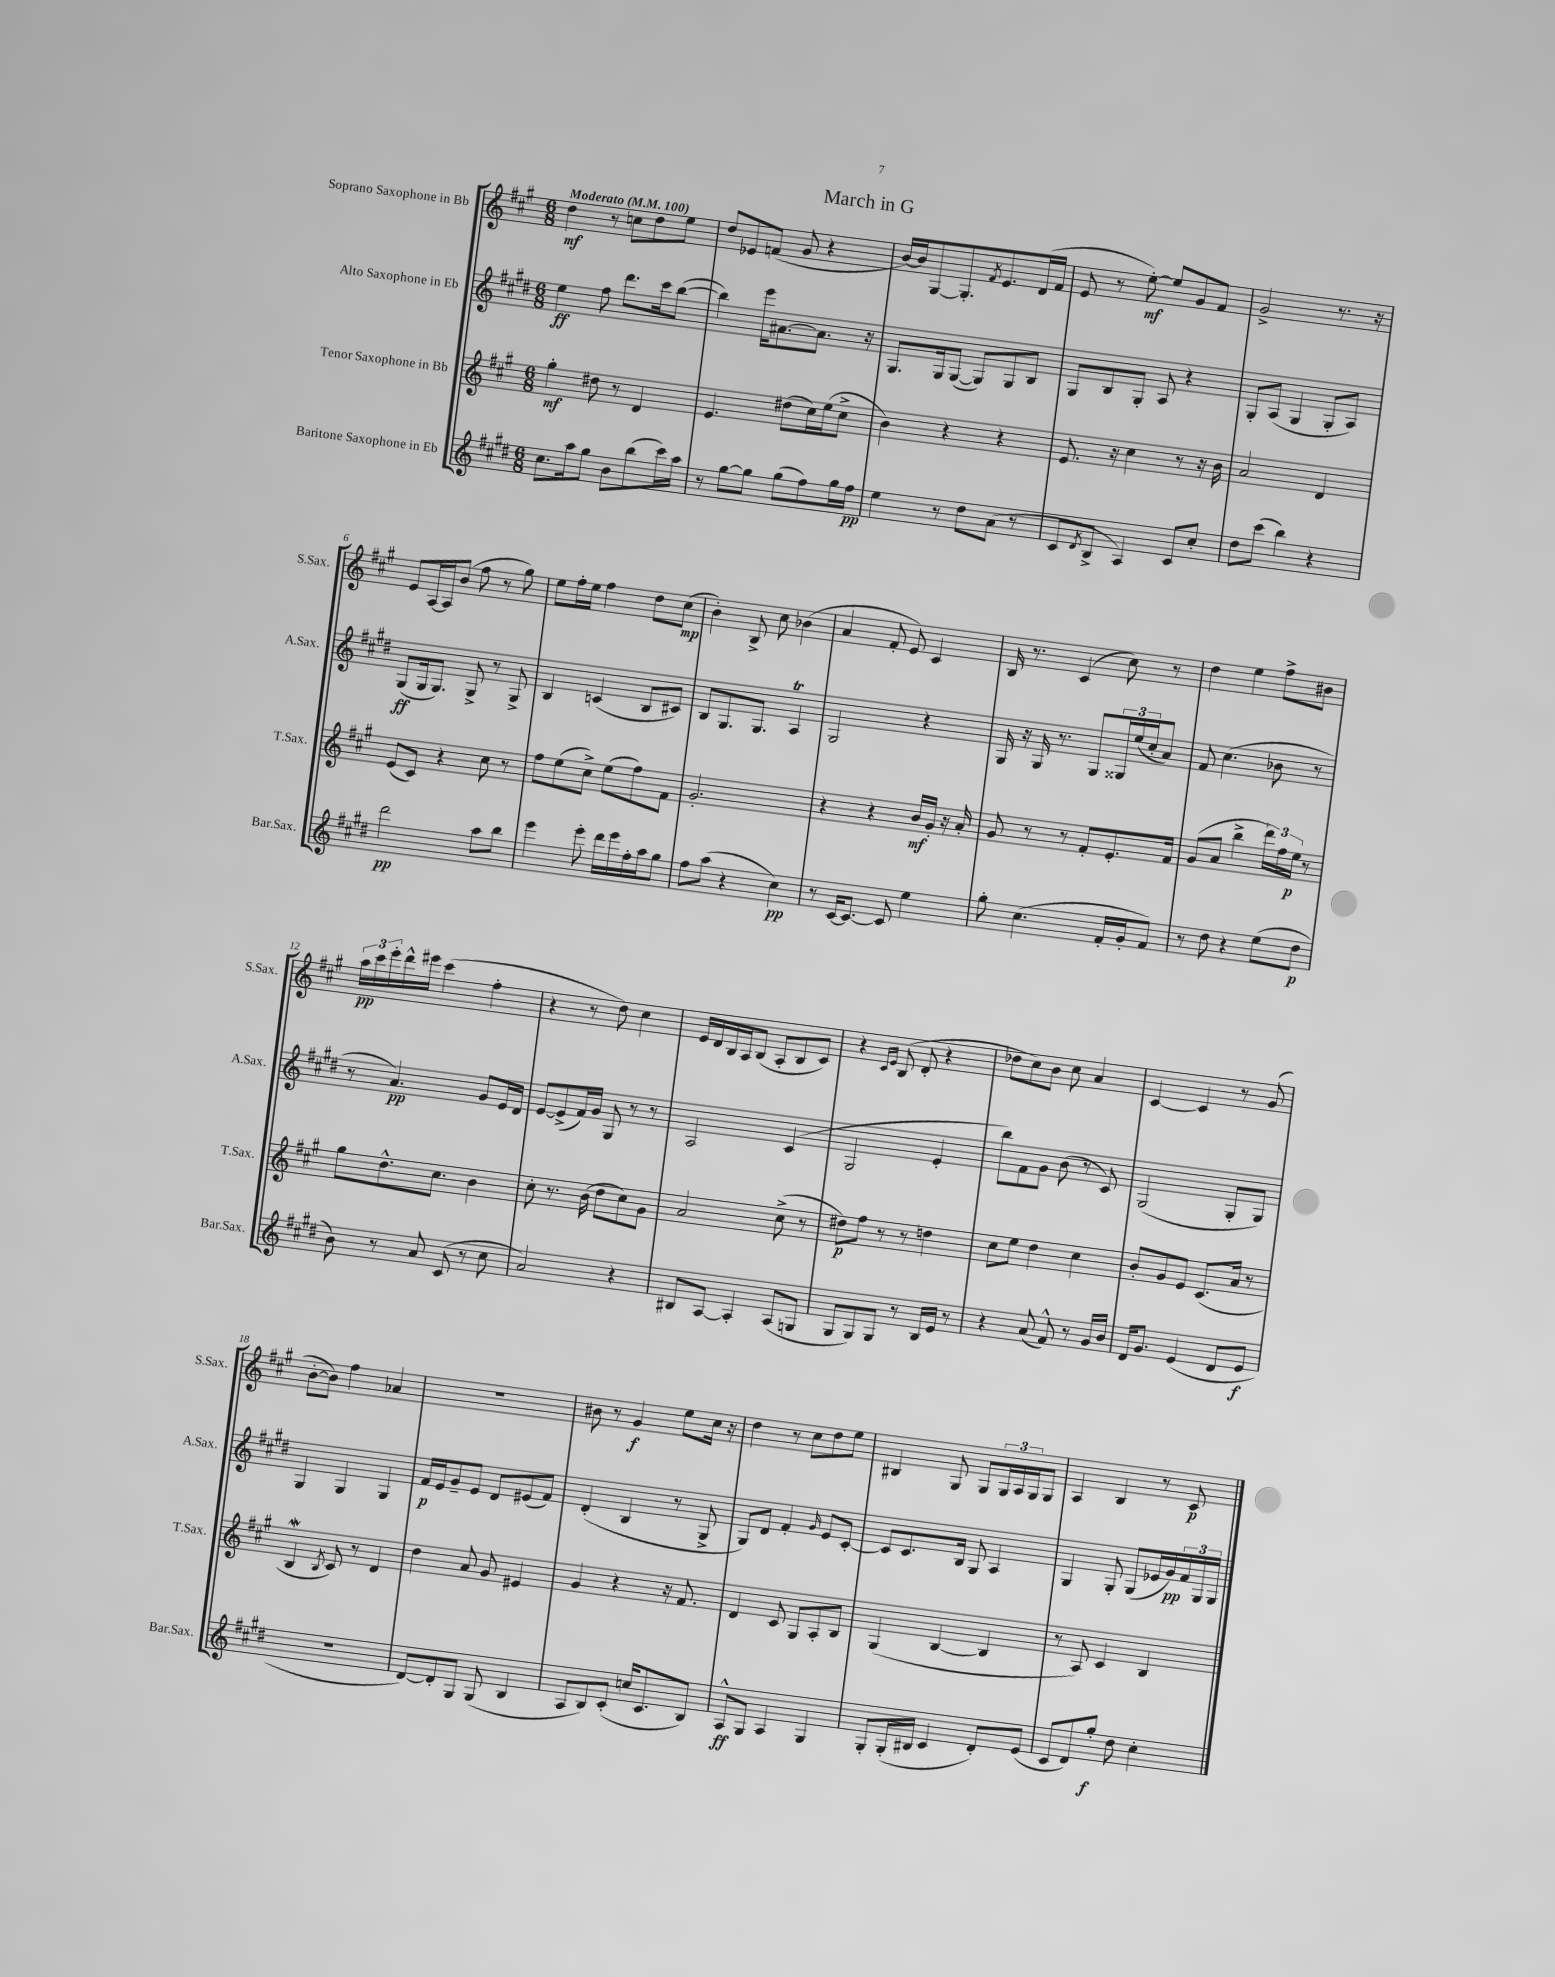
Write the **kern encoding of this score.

**kern	**kern	**kern	**kern
*staff4	*staff3	*staff2	*staff1
*clefG2	*clefG2	*clefG2	*clefG2
*k[f#c#g#d#]	*k[f#c#g#]	*k[f#c#g#d#]	*k[f#c#g#]
*M6/8	*M6/8	*M6/8	*M6/8
*MM100	*MM100	*MM100	*MM100
8.cc#\L	4gg#'\	4ee\	4dd\
16aa\k	.	.	.
8gg#\J	8dd#\	8ff#\	8r
8b\L	8r	8.ddd#\L	8cc\L
(8bb\	4d/	.	8dd\
.	.	16ccc#\k	.
16ccc#\L)	.	([8bb\J	8ee\J
16aa\JJ	.	.	.
=	=	=	=
8r	4.e/	4bb\])	8dd/L
[8gg#\L	.	.	8e-/
8gg#\]J	.	16eee\LK	(8f/J
.	.	[8.a#\	.
(8gg#\L	(8dd#\L	.	8g#/
8ff#\)	16cc#\L)	8.a#\]J	4r
.	(16ee\J	.	.
16gg#\L	8cc#^\J	.	.
16ff#\JJ	.	16r	.
=	=	=	=
4ee\	4b\)	8.G#/L	[16b/LL)
.	.	.	16b/]J
.	.	.	[8G#/
.	.	16G#/k	.
8r	4r	([8G#/J	8.G#'/]
8dd#\L	.	8G#/]L)	.
.	.	.	8qf#/
.	.	.	8.e/
(8a\J	4r	8G#/	.
8r	.	8B/J	(16d/L
.	.	.	16f#/JJ
=	=	=	=
8c#/L	8.e/	8G#/L	8e/
8qd#/	.	.	.
8B^/J	.	8B/	8r
.	16r	.	.
4A/)	4cc#\	8G#'/J	[8ee'\)
.	.	8A/	8ee/]L
8c#/L	8r	4r	8g#/
8cc#'/J	16r	.	8f#/J
.	16b\	.	.
=	=	=	=
8dd#\L	2a/	8G#'/L	2g#^/
(8ccc#\J	.	(8A/J	.
4bb\)	.	4G#/	.
4r	4d/	8G#'/L	8.r
.	.	8A/J)	.
.	.	.	16r
=	=	=	=
2ddd#\	(8e/L	(8G#/L	8e/L
.	8c#/J)	16G#/k	[16A/L
.	.	8.G#/J)	16A/]J
.	4r	.	(8b/J
.	.	8G#^/	8ff#\
8aa\L	8cc#\	8r	8r
8bb\J	8r	8G#^/	8gg#\)
=	=	=	=
4eee\	8ff#\L	4B/	8ee\L
.	(8ee\	.	16ff#'\L
.	.	.	16ee\JJ
8eee'\	8cc#^\J)	(4c/	4ff#\
16ddd#\LL	(8ee\L	.	.
16eee\	.	.	.
16ff#'\	8ff#\)	8B/L	8dd\L
16aa\J	.	.	.
8gg#\J	8f#\J	8c#/J)	(8cc#\J
=	=	=	=
8ff#\L	2.g#'/	8B/L	4b'\)
(8aa\J	.	8.G#/	.
4r	.	.	8B^/
.	.	8.G#/J	.
.	.	.	8cc#\
4cc#\)	.	4A/	(4b-\
=	=	=	=
8r	4r	2G#/	4a/
[16c#/LK	.	.	.
8.c#/_J	.	.	.
.	4r	.	8f#'/
8c#/]	.	.	8e/)
4ee\	16b/LL	4r	4c#/
.	16g#'/JJ	.	.
.	16r	.	.
.	16a'/	.	.
=	=	=	=
8gg#'\	8g#/	16G#/	16B/
.	.	16r	8.r
(4.cc#\	8r	16G#/	.
.	.	8.r	.
.	8r	.	(4c#/
.	8f#'/L	8G#/L	.
16f#'/LL	8.e'/	24G##/L	8cc#\)
.	.	(24ee/	.
16g#'/J	.	.	.
.	.	24cc#'/J	.
8f#/J)	.	8a/J)	8r
.	16f#/Jk	.	.
=	=	=	=
8r	(8g#/L	8f#/	4dd\
8dd#\	8a/J	(4.cc#\	.
4r	4bb^\	.	4ee\
(8ee\L	24ddd\LL)	8b-\	8ff#^\L
.	24ff#\	.	.
.	24ee\JJ	.	.
8dd#\J	8r	8r	8b#\J
=	=	=	=
8b\)	8gg#\L	8r	24aa\LL
.	.	.	24ccc#\
.	.	.	24eee'\
8r	8.dd^^\	4.a/)	16ddd^^\
.	.	.	16eee#\JJ
8a/	.	.	(4ccc#\
.	8.cc#\J	.	.
(8c#/	.	.	.
8r	4b\	8g#/L	4ff#'\
8cc#\	.	16e/L	.
.	.	16d#/JJ	.
=	=	=	=
2a/)	8cc#'\	[8e/L	4r
.	8.r	(8e^/]	.
.	.	16f#/L)	8r
.	(16b\	16g#/JJ	.
.	8dd\L	8G#/	8dd\)
4r	8cc#\)	8r	4cc#\
.	8g#\J	8r	.
=	=	=	=
8B#/L	2a/	2A/	16e/LL
.	.	.	16d/
[8A/J	.	.	16B/
.	.	.	16A/J
4A'/]	.	.	(8B/J
.	.	.	8A'/L
(8A/L	(8cc#^\	(4c#/	8B/
8G/J	8r	.	8c#/J)
=	=	=	=
8G#/L	8dd#\L)	2G#/	4r
8G#/)	8ff#\J	.	.
.	.	.	16qqc#/LL
.	.	.	16qqe/JJ
8G#/J	8r	.	(8B/
8r	8r	.	8d'/
16B/LL	4dd\	4e'/	4r
16e/JJ	.	.	.
8r	.	.	.
=	=	=	=
4r	8cc#\L	8bb\L)	8dd-\L
.	8ee\J	8f#\	8cc#\)
(8a/	4dd\	8g#\J	8b\J
8f#^^/)	.	(8b\	8cc#\
8r	4cc#\	8r	4a/
16g#/LL	.	8c#/)	.
16b/JJ	.	.	.
=	=	=	=
16d#/LK	8b'/L	(2G#/	[4c#/
8.g#/J	.	.	.
.	8g#/	.	.
(4e/	8e/J	.	4c#/]
.	(8.c#/L	.	.
8d#/L	.	8G#'/L	8r
.	16a/Jk	.	.
8e/J	8r	8G#/J)	(8g#/
=	=	=	=
2.r	4B/	4G#/	[8b'\L
.	.	.	8b\]J)
.	8qB/	.	.
.	8c#/)	4G#/	4ff#\
.	8r	.	.
.	4d/	4G#/	4a-/
=	=	=	=
[8d#/L)	4dd\	16f#/LL	2.r
.	.	16e/J	.
8d#'/]	.	8g#~/	.
8G#/J	8a/	8e/J	.
(8G#/	8g#/	8d#/L	.
4B/	4e#/	(8e#/	.
.	.	8f#/J)	.
=	=	=	=
8A/L	4g#/	(4d#'/	8b#\
8B/)	.	.	8r
(8c#'/J	4r	4B/	4g#/
16cc/LK	.	.	.
8.c#/	.	.	.
.	16r	8r	8ee\L
.	8.f#/	.	.
8B/J)	.	8G#^/	16cc#\Jk
.	.	.	16r
=	=	=	=
8A^^/L	4d/	8G#/L)	4dd\
8G#/J	.	8d#/J	.
4A/	8c#/	4f#'/	8r
.	8G#/L	.	8cc#\L
.	.	16qqg#/	.
4G#/	8A'/	8e/L	8dd\
.	8B/J	[8c#'/J	8ee\J
=	=	=	=
8G#'/L	(4G#/	8c#/]L	4B#/
(16G#'/L	.	8.c#/	.
16B#/JJ	.	.	.
4c#/	[4B/	.	8G#/
.	.	16B/Jk	.
.	.	8G#/	8G#/L
8d#'/L)	4B/]	4A/	24G#/L
.	.	.	24A/
.	.	.	24G#/J
(8e/J	.	.	8G#/J
=	=	=	=
8c#/L	8r	4G#/	4A/
8d#/)	8A/)	.	.
8gg#'/J	4c#/	8G#'/	4B/
8dd#\	.	(8G#/L	.
4cc#'\	4B/	16e-/L	8r
.	.	16g#/)	.
.	.	24f#/	8c#/
.	.	24G#/	.
.	.	24G#/JJ	.
==	==	==	==
*-	*-	*-	*-
